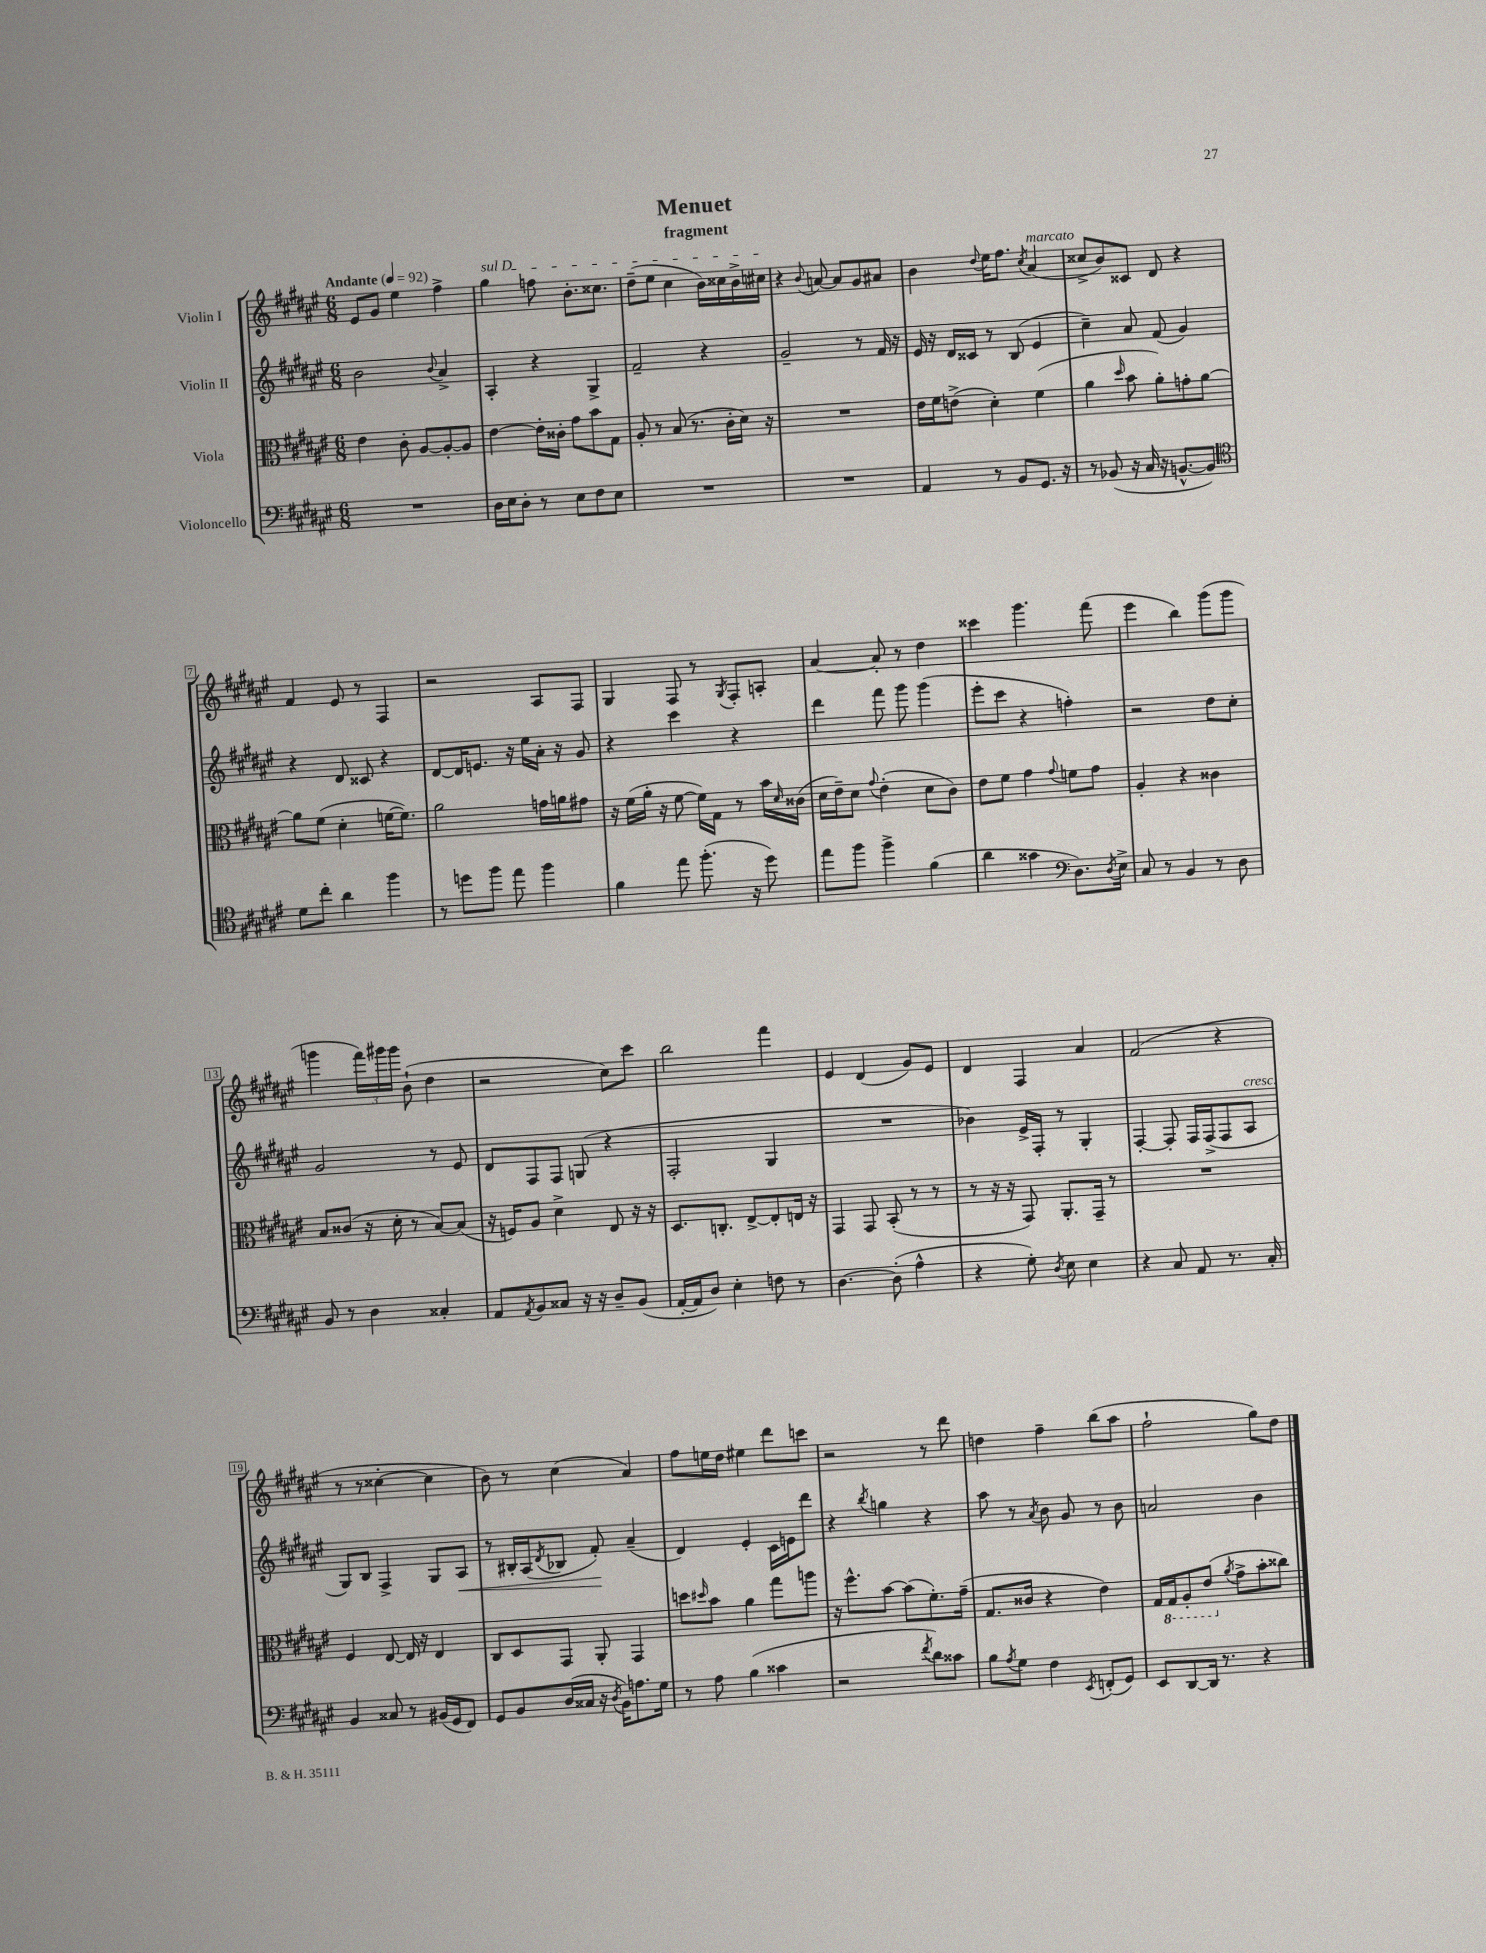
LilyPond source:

\header { title = "Menuet" subtitle = "fragment" }
<<
\new StaffGroup <<
\new Staff = "s0" \with { instrumentName = "Violin I" } {
    \clef treble \key fis \major \numericTimeSignature \time 6/8 \tempo "Andante" 4 = 92
    eis'8 gis'8 eis''4 fis''4-> |
    \once \override TextSpanner.bound-details.left.text = \markup { \italic "sul D" } gis''4\startTextSpan f''8 b'8.-. cisis''8. |
    dis''8--( eis''8 cis''4 b'16) cisis''16 b'16-> cis''16\stopTextSpan |
    r4 \appoggiatura { b'8 } a'8~ a'8 gis'8 ais'8 |
    b'4 \appoggiatura { dis''8 } eis''16 fis''8. \acciaccatura { cis''8 } ais'4^\markup { \italic "marcato" }( |
    cisis''8-> b'8) cisis'8 dis'8 r4 |
    fis'4 eis'8 r8 fis4 |
    r2 ais8 fis8 |
    gis4 fis8 r8 \acciaccatura { gis8 } fis8-. a8-. |
    ais'4~ ais'8-. r8 dis''4 |
    cisis'''4 gis'''4. fis'''8( |
    eis'''4 b''4) gis'''8( gis'''8 |
    g'''4 \tuplet 3/2 { fis'''16) gis'''16 gis'''16 } b'8-!( dis''4 |
    r2 cis''8) cis'''8 |
    b''2 fis'''4 |
    eis'4 dis'4( gis'8) eis'8 |
    dis'4 fis4 ais'4 |
    fis'2( r4 |
    r8 r8 cisis''4~-. cisis''4 |
    b'8) r8 cis''4( ais'4) |
    fis''8 e''16 dis''16 eis''4 dis'''8 c'''8 |
    r2 r8 dis'''8 |
    d''4 fis''4-- b''8( ais''8 |
    fis''2-! gis''8) dis''8 \bar "|." |
}
\new Staff = "s1" \with { instrumentName = "Violin II" } {
    \clef treble \key fis \major \numericTimeSignature \time 6/8
    b'2 \appoggiatura { b'8 } ais'4-> |
    ais4-. r4 gis4-> |
    fis'2-- r4 |
    gis'2-- r8 fis'16 r16 |
    eis'16 r16 dis'16 cisis'16 r8 b8( eis'4 |
    cis''4--) ais'8 fis'8( gis'4) |
    r4 dis'8 cisis'8 r4 |
    dis'8~ dis'16 e'8. r16 eis''16 ais'16-. r16 gis'8 |
    r4 cis'''4 r4 |
    dis'''4 fis'''8 gis'''8 gis'''4( |
    eis'''8-. cis'''8 r4 f''4-.) |
    r2 dis''8 cis''8-. |
    gis'2 r8 eis'8 |
    dis'8 fis8 fis8 g8( r4 |
    fis2-. gis4 |
    R2. |
    bes'4) eis'16-> fis16-. r8 gis4-. |
    fis4~-. fis8-. fis16 fis16->( fis8 ais8^\markup { \italic "cresc." } |
    gis8) b8 fis4-> gis8 ais8\< |
    r8 bis16-. ais16( \acciaccatura { dis'8 } bes8 fis'8-.\!) ais'4--( |
    dis'4) eis'4-. cis'16 e'16 dis'''8 |
    r4 \acciaccatura { b''8 } g''4 r4 |
    ais''8 r8 \acciaccatura { ais'8 } b'8 gis'8 r8 b'8 |
    a'2 b'4 \bar "|." |
}
\new Staff = "s2" \with { instrumentName = "Viola" } {
    \clef alto \key fis \major \numericTimeSignature \time 6/8
    eis'4 cis'8-. ais8~ ais8~-. ais8 |
    eis'4~ eis'16-. cisis'16-. gis'8 b'8 gis8 |
    ais8-. r8 b8( r8. cis'16-. dis'16) r16 |
    R2. |
    eis'16 fis'16 e'8->( dis'4-.) fis'4( |
    ais'4 \grace { dis''16 } b'8 ais'8-.) g'8-. ais'8~ |
    ais'8 fis'8( dis'4-. f'16~ f'8.) |
    ais'2 g'16 a'16 gis'8 |
    r16 fis'16( ais'16-. r16 fis'8~ fis'16) gis16 r8 b'16 \grace { dis'16 } cisis'16( |
    dis'16 eis'16--) dis'8 \appoggiatura { gis'8 } eis'4-.( dis'8 cis'8) |
    eis'8 fis'8 gis'4 \appoggiatura { gis'8 } f'8 gis'8 |
    ais4-. r4 cisis'4 |
    b8 cisis'8( r16 dis'16-. r8 b8~) b8( |
    r16 f16) ais8 dis'4-> eis8 r16 r16 |
    dis8. c8.-. eis8~-> eis8-. e16 r16 |
    gis,4 gis,8 b,8-.( r8 r8 |
    r8 r16 r16 gis,8) ais,8.-. gis,16-- r8 |
    R2. |
    fis4 eis8~ eis16 r16 eis4 |
    cis8 dis8 gis,8 ais,8-. gis,4 |
    d''8 \grace { dis''16 } b'8 ais'4 gis''8 a''8 |
    r16 fis''8.-^ b'8~ b'8( fis'8.-.) gis'16--( |
    gis8. cisis'16 r4 eis'4) |
    gis16 \ottava #-1 gis,16 ais,8-. eis8( \ottava #0 \acciaccatura { ais'8 } gis'8-> b'8-. cisis''8) \bar "|." |
}
\new Staff = "s3" \with { instrumentName = "Violoncello" } {
    \clef bass \key fis \major \numericTimeSignature \time 6/8
    R2. |
    dis16 eis16 dis8-. r8 eis8 fis8 eis8 |
    R2. |
    R2. |
    ais,4 r8 b,8 gis,8. r16 |
    r8 bes,8( r16 cis16 r16 b,8.~-^ b,8) |
    \clef tenor dis'8 cis''8-. ais'4 fis''4 |
    r8 d''8 fis''8 eis''8 fis''4 |
    fis'4 eis''8 fis''8.-.( r16 dis''8) |
    eis''8 fis''8 fis''4-> fis'4( |
    ais'4 gisis'4 \clef bass dis8.) \acciaccatura { dis8 } eis16-> |
    cis8 r8 b,4 r8 dis8 |
    b,8 r8 dis4 cisis4-. |
    ais,8 \acciaccatura { ais,8 } b,8 cisis8 r16 r16 dis8-- b,8( |
    ais,16~-. ais,16 dis8) eis4-. f8 r8 |
    dis4.~ dis8-.( ais4-^ |
    r4 gis8-.) \acciaccatura { dis8 } eis8 eis4 |
    r4 cis8 ais,8 r8. cis16-. |
    b,4 cisis8 r8 bis,16( gis,16 fis,8) |
    gis,8 b,8 dis16( cisis16 r16 \acciaccatura { dis8 } b,16) a8. gis16 |
    r8 ais8 b4( cisis'4 |
    r2 \acciaccatura { fis'8 } dis'8) cisis'8 |
    b8 \acciaccatura { ais8 } gis8 fis4 \acciaccatura { eis,8 } f,8-.( gis,8) |
    eis,8 dis,8~ dis,16 r8. r4 \bar "|." |
}
>>
>>
\layout { \context { \Score \override BarNumber.stencil = #(make-stencil-boxer 0.1 0.3 ly:text-interface::print) } }
